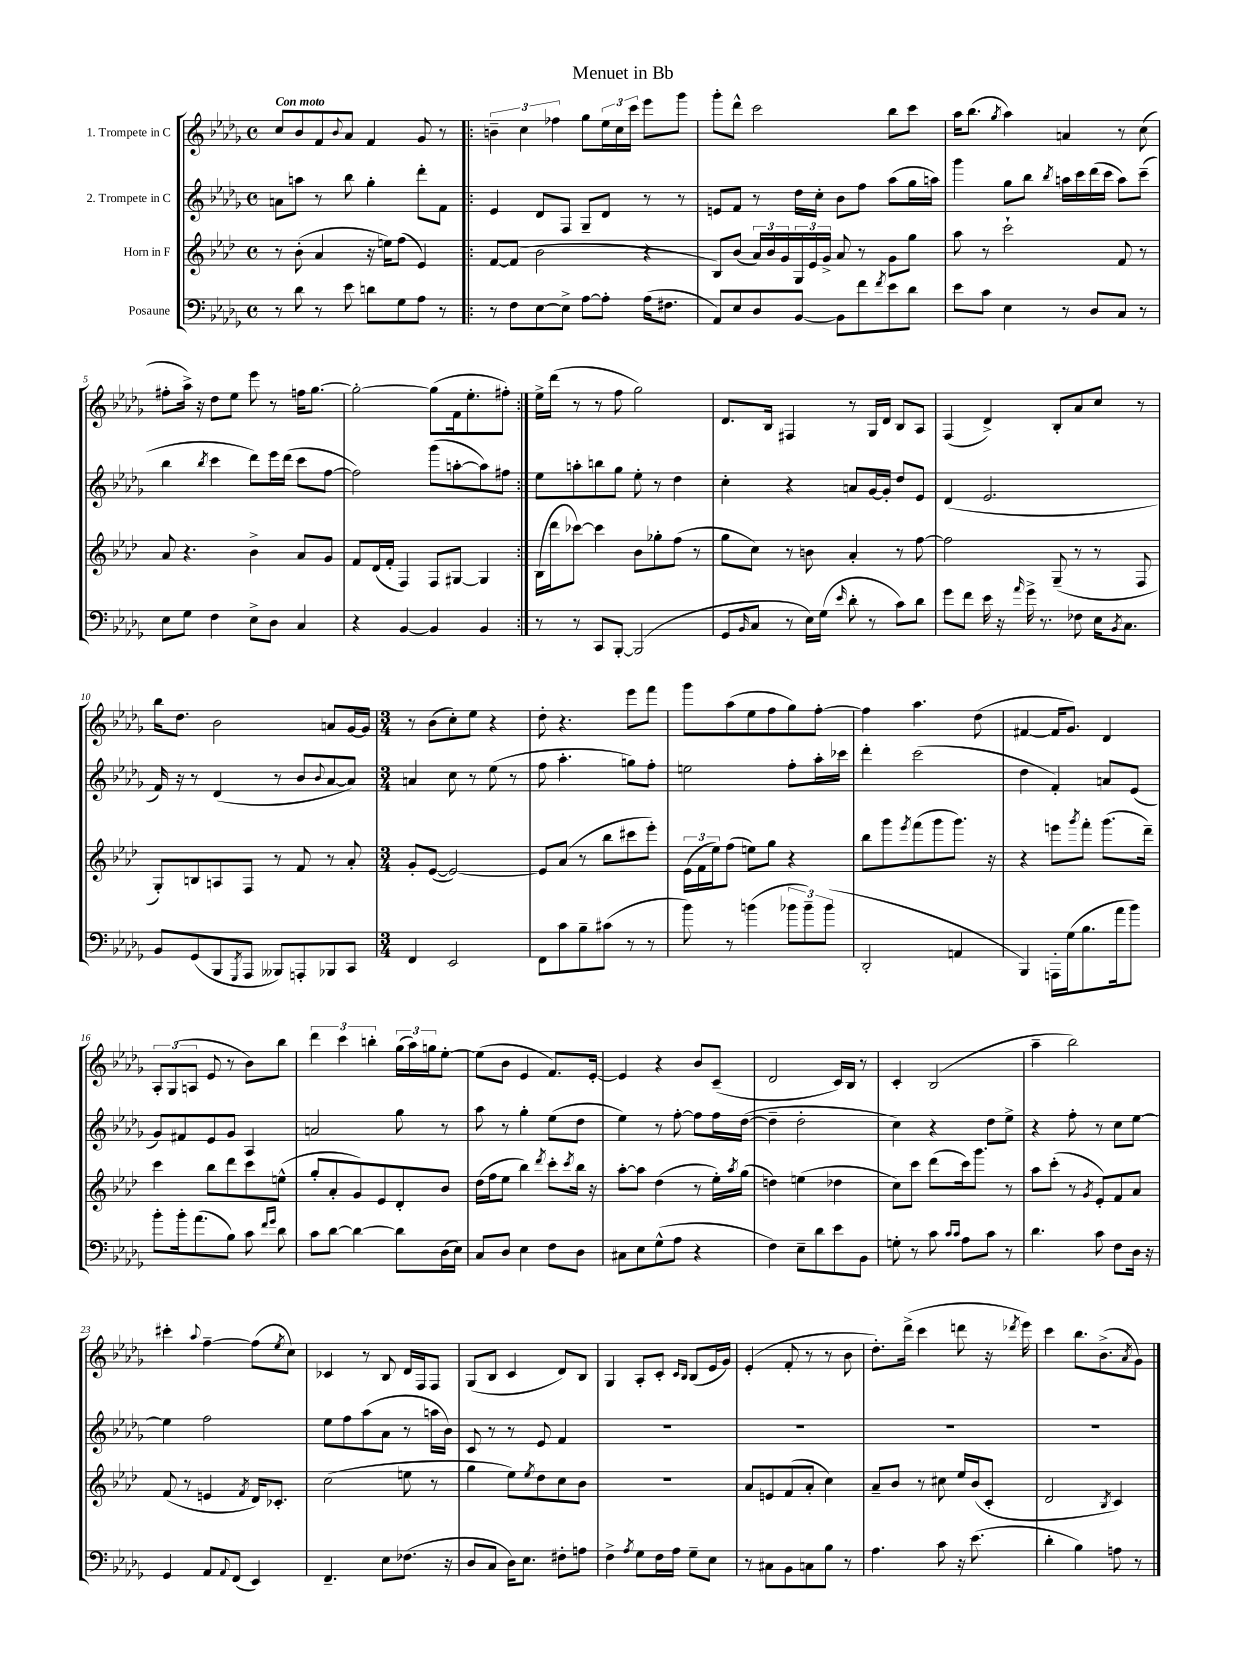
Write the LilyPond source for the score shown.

\header { title = "Menuet in Bb" }
<<
\new StaffGroup <<
\new Staff = "s0" \with { instrumentName = "1. Trompete in C" } {
    \clef treble \key des \major \defaultTimeSignature \time 4/4 \tempo "Con moto"
    c''8 bes'8 f'8 \appoggiatura { bes'8 } aes'8 f'4 ges'8 r8 |
    \repeat volta 2 { \tuplet 3/2 { b'4-- c''4 fes''4 } ges''8 \tuplet 3/2 { ees''16 c''16 c'''16 } ees'''8 ges'''8 |
    ges'''8-. des'''8-^ c'''2 bes''8 c'''8 |
    aes''16 bes''8.( \acciaccatura { ges''8 } aes''4) a'4 r8 c''8( |
    fis''8-. aes''16->) r16 des''8 ees''8 ees'''8 r8 f''16 ges''8.~ |
    ges''2~-. ges''8( f'16 ees''8.-. fis''8-.) | }
    ees''16-> des'''16( r8 r8 f''8 ges''2) |
    des'8. bes16 fis4 r8 ges16 des'16 bes8 aes8 |
    f4( des'4->) bes8-. aes'8 c''8 r8 |
    bes''16 des''8. bes'2 a'8 ges'16~ ges'16 |
    \numericTimeSignature \time 3/4 r8 bes'8( c''8-.) ees''8 r4 |
    des''8-. r4. ees'''8 f'''8 |
    ges'''8 aes''8( ees''8 f''8 ges''8) f''8~-. |
    f''4 aes''4. des''8( |
    fis'4~ fis'16 ges'8.) des'4 |
    \tuplet 3/2 { aes8-. ges8( a8 } ees'8 r8 bes'8) bes''8 |
    \tuplet 3/2 { des'''4 c'''4 b''4-. } \tuplet 3/2 { ges''16( aes''16) g''16 } ees''8~-. |
    ees''8( bes'8 ees'4 f'8.) ees'16~-. |
    ees'4 r4 bes'8 c'8--( |
    des'2 c'16) bes16 r8 |
    c'4-. bes2( |
    aes''4-- bes''2) |
    cis'''4-. \appoggiatura { aes''8 } f''4~-- f''8( \acciaccatura { ees''8 } c''8) |
    ces'4 r8 bes8 des'16 f16 f8 |
    ges8( bes8 c'4 des'8) bes8 |
    ges4 aes8-. c'8-. \grace { c'16 bes16 } bes8( ees'16 ges'16) |
    ees'4-.( f'8-. r8 r8 bes'8 |
    des''8.-.) des'''16->( c'''4 d'''8 r16 \acciaccatura { des'''8 } ees'''16) |
    c'''4 bes''8. bes'8.->( \acciaccatura { aes'8 } ges'8) \bar "|." |
}
\new Staff = "s1" \with { instrumentName = "2. Trompete in C" } {
    \clef treble \key des \major \defaultTimeSignature \time 4/4
    a'8 a''8 r8 bes''8 ges''4-. des'''8-. f'8 |
    \repeat volta 2 { ees'4 des'8 f8 ges8-- des'8 r8 r8 |
    e'8 f'8 r8 des''16 c''16-. bes'8 f''8 aes''8( ges''16 a''16) |
    ges'''4 ges''8 bes''8 \acciaccatura { bes''8 } a''16 c'''16 des'''16( c'''16 a''8) c'''8--( |
    bes''4 \acciaccatura { bes''8 } c'''4 des'''8) ees'''16 des'''16( c'''8 f''8~ |
    f''2) ges'''8( a''8~-. a''8) fis''8 | }
    ees''8 a''8-. b''8 ges''8 ees''8-. r8 des''4 |
    c''4-. r4 a'8 ges'16~ ges'16-. des''8 ees'8 |
    des'4( ees'2. |
    f'16) r16 r8 des'4( r8 bes'8 \appoggiatura { bes'8 } aes'8~ aes'8) |
    \numericTimeSignature \time 3/4 a'4 c''8 r8 ees''8( r8 |
    f''8 aes''4.-. g''8) f''8-. |
    e''2 f''8-. aes''16-. ces'''16 |
    des'''4-. c'''2( |
    des''4 f'4-.) a'8 ees'8( |
    ges'8) fis'8 ees'8 ges'8 aes4 |
    a'2 ges''8 r8 |
    aes''8 r8 ges''4-. ees''8( des''8 |
    ees''4) r8 f''8~-. f''8 f''16 des''16~( |
    des''4-- des''2-. |
    c''4) r4 des''8 ees''8-> |
    r4 f''8-. r8 c''8 ees''8~ |
    ees''4 f''2 |
    ees''8 f''8 aes''8( aes'8 r8 a''16 bes'16) |
    c'8 r8 r8 ees'8 f'4 |
    R2. |
    R2. |
    R2. |
    R2. \bar "|." |
}
\new Staff = "s2" \with { instrumentName = "Horn in F" } {
    \clef treble \key aes \major \defaultTimeSignature \time 4/4
    r8 bes'8-.( aes'4 r16 e''16) f''8( ees'4) |
    \repeat volta 2 { f'8~ f'8( bes'2 r4 |
    bes8) bes'8( \tuplet 3/2 { aes'16) bes'16 g'16 } \tuplet 3/2 { g16 ees'16 g'16-> } aes'8 r8 g'8 g''8 |
    aes''8 r8 c'''2-! f'8 r8 |
    aes'8 r4. bes'4-> aes'8 g'8 |
    f'8 des'16( f'16-. f4) f8 gis8~ gis4 | }
    bes16( des'''16 ces'''8~) ces'''4 bes'8 ges''8-. f''8( r8 |
    g''8 c''8) r8 b'8 aes'4-. r8 f''8~ |
    f''2 g8--( r8 r8 f8 |
    g8-.) b8 a8 f8 r8 f'8 r8 aes'8-. |
    \numericTimeSignature \time 3/4 g'8-. ees'8~( ees'2~) |
    ees'8 aes'8( r8 bes''8 cis'''8 ees'''8-.) |
    \tuplet 3/2 { ees'16( f'16 ees''16) } f''8( e''8) g''8 r4 |
    bes''8 g'''8 \acciaccatura { ees'''8 } f'''8( g'''8 g'''8.) r16 |
    r4 e'''8 \acciaccatura { g'''8 } f'''8-. g'''8.( des'''16--) |
    c'''4 bes''8 des'''8 c'''8 e''8-^( |
    g''8-. aes'8-. g'8) ees'8 des'8-. bes'8 |
    des''16( f''16 ees''8 bes''4) \acciaccatura { des'''8 } c'''8-. \acciaccatura { c'''8 } bes''16 r16 |
    aes''8~-. aes''8 des''4( r8 ees''16-.) \acciaccatura { aes''8 } g''16( |
    d''4) e''4( des''4 |
    c''8) c'''8 des'''8( c'''16) g'''8. r8 |
    aes''8 c'''8-.( r8 \acciaccatura { g'8 } ees'8-.) f'8 aes'8 |
    f'8( r8 e'4 \acciaccatura { f'8 } des'16) ces'8.-. |
    c''2( e''8 r8 |
    g''4 ees''8) \acciaccatura { ees''8 } des''8 c''8 bes'8 |
    R2. |
    aes'8 e'8 f'8( aes'8-. c''4) |
    aes'8-- bes'8 r8 cis''8 ees''16 bes'16( c'8-. |
    des'2 \acciaccatura { bes8 } c'4) \bar "|." |
}
\new Staff = "s3" \with { instrumentName = "Posaune" } {
    \clef bass \key des \major \defaultTimeSignature \time 4/4
    r8 des'8 r8 ees'8 d'8 ges8 aes8 r8 |
    \repeat volta 2 { r8 f8 ees8~ ees8-> aes8~ aes8-. aes16( fis8. |
    aes,8) ees8 des8 bes,8~ bes,8 f'8 \acciaccatura { f'8 } ees'8 des'8 |
    ees'8 c'8 ees4 r8 des8 c8 r8 |
    ees8 ges8 f4 ees8-> des8 c4 |
    r4 bes,4~ bes,4 bes,4 | }
    r8 r8 c,8 bes,,8~-. bes,,2( |
    ges,8 \grace { bes,16 } c8 r8 ees16) ges16( \grace { ees'16 } des'8-. r8 c'8) des'8 |
    ges'8 f'8 ees'16 r16 \grace { aes'16 } ges'16-> r8. fes8 ees16 \acciaccatura { bes,8 } c8. |
    bes,8 ges,8( bes,,8 \acciaccatura { ges,,8 } aes,,8 beses,,8) a,,8-. bes,,8 c,8 |
    \numericTimeSignature \time 3/4 f,4 ees,2 |
    f,8 c'8 bes8-- cis'8( r8 r8 |
    bes'8) r8 b'4( \tuplet 3/2 { bes'8 bes'8--) bes'8( } |
    des,2-. a,4 |
    bes,,4) a,,16-. ges16( bes8. aes'16 bes'8) |
    bes'8-. bes'16-. aes'8.( bes8) c'8 \grace { f'16 ges'16 } des'8 |
    c'8 des'8~ des'4~ des'8 des16( ees16) |
    c8 des8 ees4 f8 des8 |
    cis8 ees8 ges8-^( aes8 r4 |
    f4) ees8-- des'8 ees'8 bes,8 |
    g8-. r8 c'8 \grace { c'16 c'16 } aes8 c'8 r8 |
    des'4. c'8 f8 des16 r16 |
    ges,4 aes,8 \appoggiatura { aes,8 } f,8( ees,4) |
    f,4.-- ees8 fes8.( r16 |
    des8 c8 des16) ees8. fis8-. a8 |
    f4-> \acciaccatura { aes8 } ges8 f16 aes16 ges8-- ees8 |
    r8 cis8 bes,8 c8 bes8 r8 |
    aes4. c'8 r16 ees'8.( |
    des'4-. bes4) a8 r8 \bar "|." |
}
>>
>>
